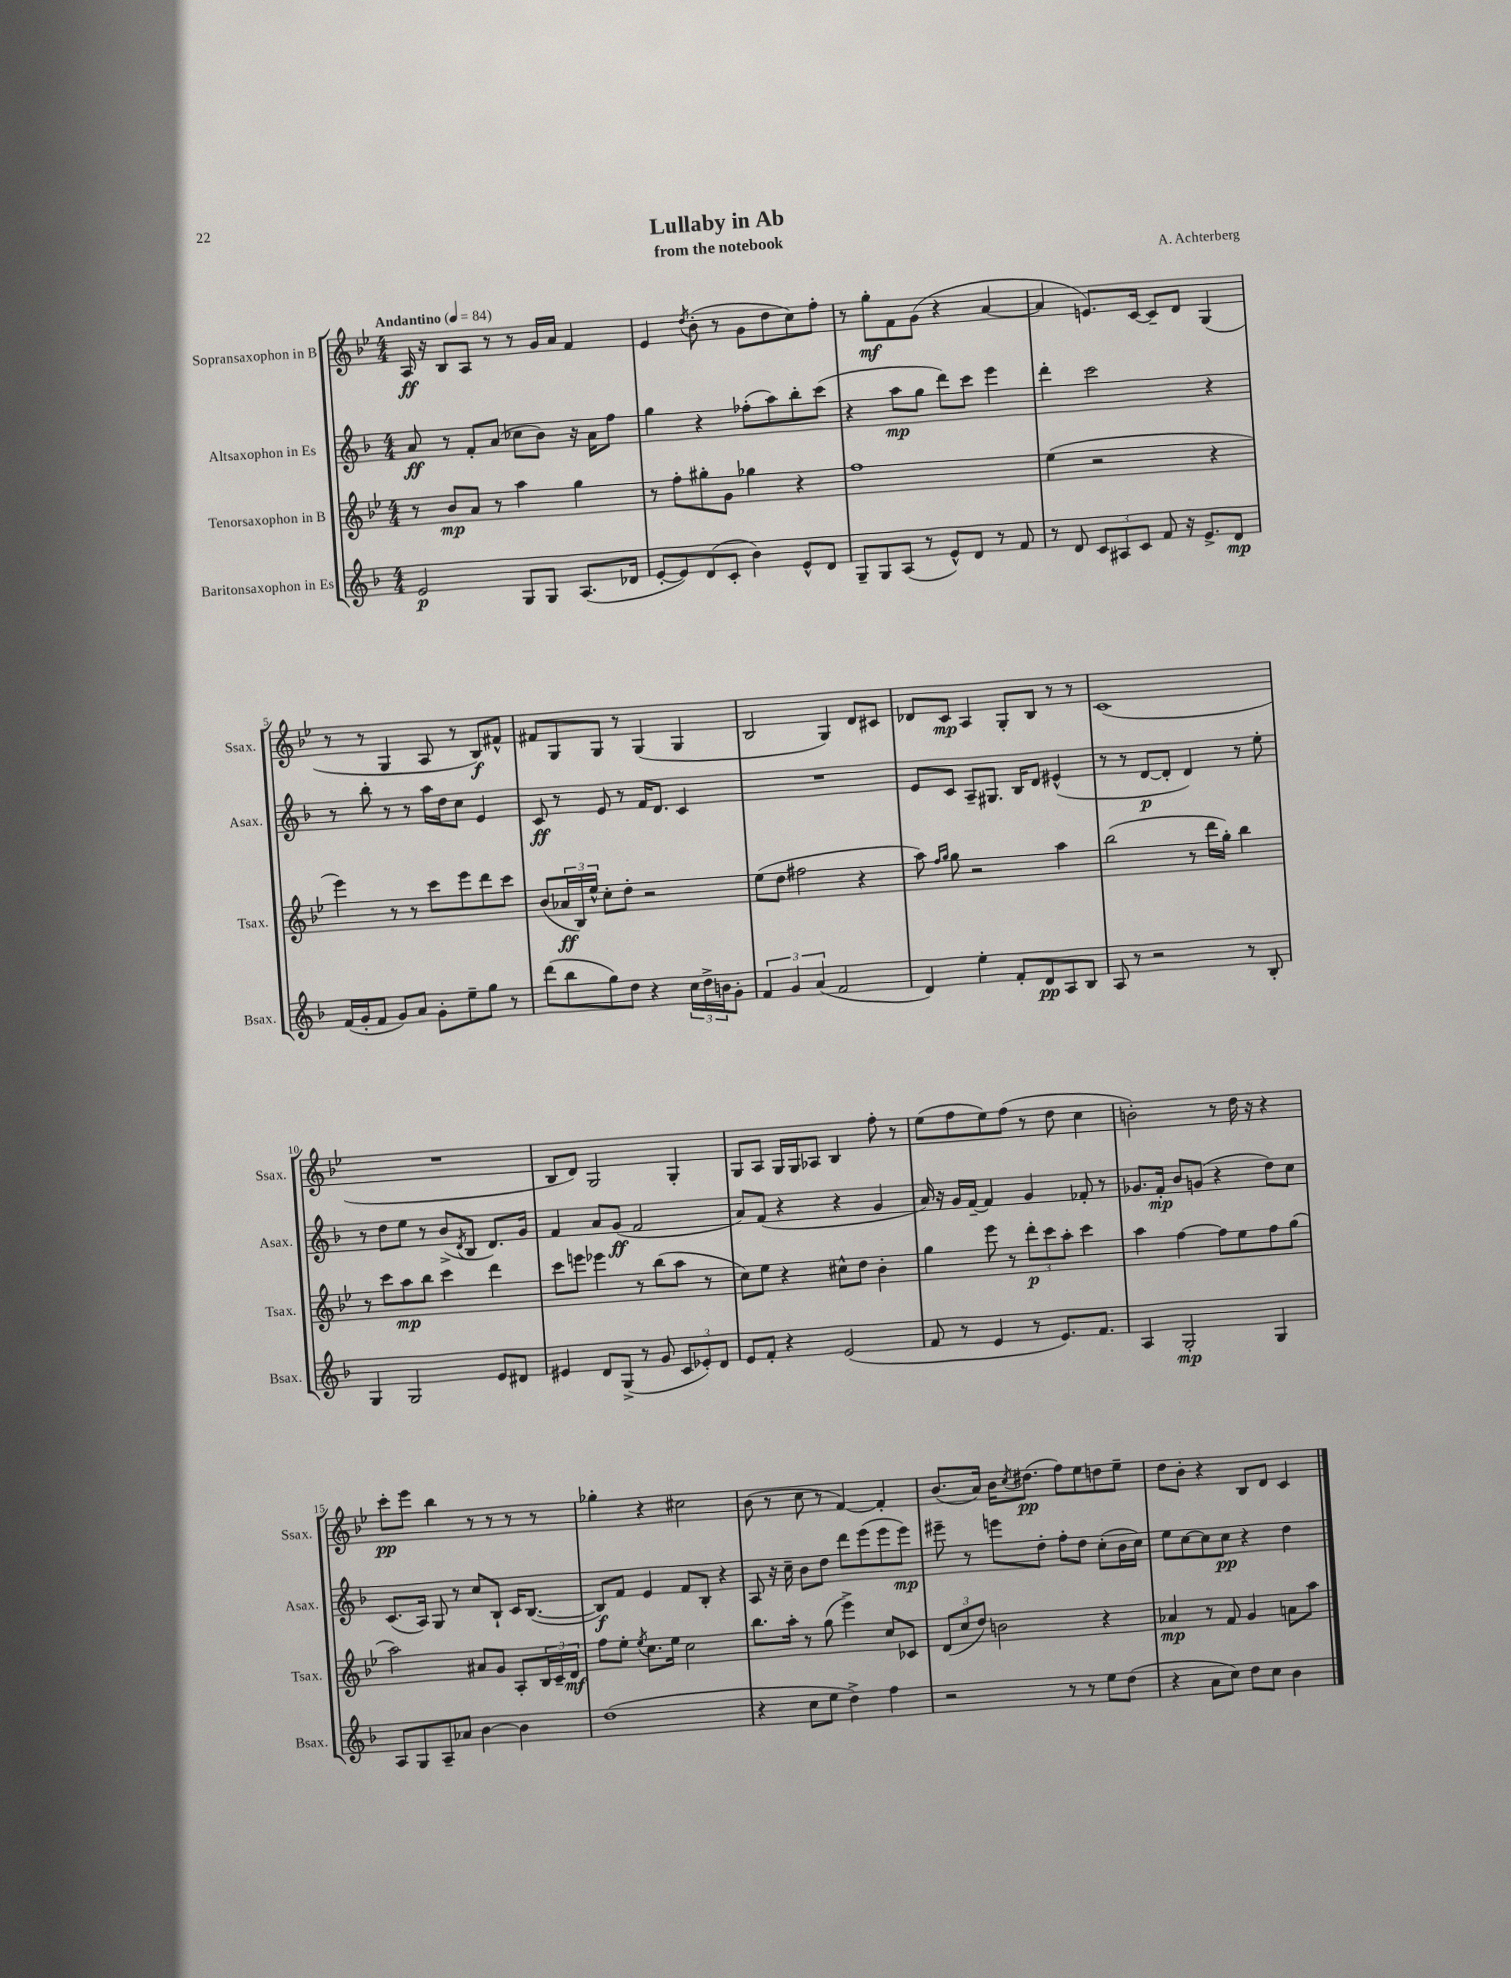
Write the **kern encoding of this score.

**kern	**kern	**kern	**kern
*staff4	*staff3	*staff2	*staff1
*clefG2	*clefG2	*clefG2	*clefG2
*k[b-]	*k[b-e-]	*k[b-]	*k[b-e-]
*M4/4	*M4/4	*M4/4	*M4/4
*MM84	*MM84	*MM84	*MM84
2e	8r	8a	16A
.	.	.	16r
.	8b-	8r	8B-
.	8a	8f'	8A
.	8r	(8a	8r
8G	4aa	8cc-	8r
8G	.	8b-)	16g
.	.	.	16a
(8.A	4gg	16r	4f
.	.	16a	.
.	.	8ff	.
16d-	.	.	.
=	=	=	=
[8e'	8r	4gg	4e-
8e])	8ff'	.	.
.	.	.	8qdd
(8d	8gg#'	4r	(8b-'
8c'	8g	.	8r
4b-)	4gg-	(8ff-'	8g
.	.	8aa)	8dd
8e^^	4r	8bb-'	8cc)
8d	.	(8ccc	8ff'
=	=	=	=
8G~	1ff	4r	8r
8G	.	.	8gg'
(8A	.	8aa	8f
8r	.	8gg	(8g
8e^^)	.	8ddd)	4r
8d	.	8ccc	.
8r	.	4eee	[4a
8f	.	.	.
=	=	=	=
8r	(4ee-	4ddd'	4a]
8d	.	.	.
12c	2r	2ccc	8.e)
12A#	.	.	.
12c	.	.	.
.	.	.	[16c
8f	.	.	8c~]
16r	.	.	8d
8.e^	.	.	.
.	4r	4r	(4G
8d	.	.	.
=	=	=	=
(16f	4eee-)	8r	8r
16g'	.	.	.
8f	.	8bb-'	8r
8g)	8r	8r	4G
8a	8r	8r	.
8g'	8ccc	16aa	8A
.	.	16dd	.
8ee~	8eee-	8cc	8r
8gg	8ddd	4e	8B-)
8r	8ccc	.	8f#^^
=	=	=	=
(8ddd	(8b-	8c	8f#
8bb-	24a-	8r	8G
.	24B-)	.	.
.	24ee-^^	.	.
8gg)	8cc'	8e	8G
8dd	8dd'	8r	8r
4r	2r	16f	(4G
.	.	8.d	.
24cc	.	4c	4G
24dd^	.	.	.
24b	.	.	.
8g'	.	.	.
=	=	=	=
6f	(8ee-	1r	2B-
.	8dd	.	.
6g	.	.	.
.	2ff#	.	.
(6a	.	.	.
2f	.	.	4G)
.	4r	.	8d
.	.	.	8c#
=	=	=	=
4d)	8aa)	8e	8d-
.	16qqff	.	.
.	16qqgg	.	.
.	8gg	8c	8c
4ee'	2r	8A~	4A
.	.	8.G#	.
8f'	.	.	8G'
.	.	16B-	.
8d	.	8d	8B-
8A	4aa	(4e#^^	8r
8B-	.	.	8r
=	=	=	=
8A	(2bb-	8r	(1c
8r	.	8r	.
2r	.	[8d	.
.	.	8d']	.
.	8r	4d)	.
.	16ddd	.	.
.	16gg')	.	.
8r	4bb-	8r	.
8B-'	.	8ee'	.
=	=	=	=
4G	8r	8r	1r
.	8ccc	8dd	.
2G	8aa	8ee	.
.	8bb-	8r	.
.	4ccc	(8b-^	.
.	.	8qd	.
.	.	8B-	.
8e	4ddd	8.d)	.
8d#	.	.	.
.	.	16g	.
=	=	=	=
4e#	8ccc	4f	8B-
.	8eee	.	8d)
8d	4eee-	8a	2G
(8G^	.	(8g	.
8r	8r	2f	.
8g	(8bb-	.	.
12c	8aa	.	4G'
12e-')	.	.	.
.	8r	.	.
12d	.	.	.
=	=	=	=
8e	8cc)	8a)	8G
8f'	8ee-	(8f	8A
4r	4r	4r	16G
.	.	.	16G
.	.	.	8A-
(2e	8cc#^^	4r	4B-
.	8dd	.	.
.	4b-'	4g	8ff'
.	.	.	8r
=	=	=	=
8f	4gg	16a)	(8ee-
.	.	16r	.
8r	.	16g	8ff
.	.	[16f~	.
4e	8eee-	4f]	8ee-)
.	8r	.	(8ff
8r	12ddd'	4g	8r
.	12ccc	.	.
8.e)	.	.	8dd
.	12aa'	.	.
.	4ccc	8f-'	4cc
8.f	.	.	.
.	.	8r	.
=	=	=	=
4A	4aa	8.g-	2b')
.	.	16f'	.
2G'	[4ff	8b-	.
.	.	(8g	.
.	8ff]	4r	8r
.	8ee-	.	16dd
.	.	.	16r
4G	8ff	8dd)	4r
.	(8gg	8cc	.
=	=	=	=
8A	2aa)	(8.c	8ccc'
8G	.	.	8eee-
.	.	16A)	.
8A~	.	8G	4bb-
8a-	.	8r	.
[4b-	8a#	8cc	8r
.	8g	8B-`	8r
4b-]	8A'	16c	8r
.	.	([8.B-	.
.	24B-	.	8r
.	24c~	.	.
.	24d	.	.
=	=	=	=
(1dd	8ff	8B-])	4gg-'
.	8ee-'	8f	.
.	8qee-	.	.
.	8.cc	4e	4r
.	16ee-	.	.
.	2cc	8f	2cc#
.	.	8B-'	.
.	.	4r	.
=	=	=	=
4r	8.bb-	8A	(8b-
.	.	16r	8r
.	16aa'	16cc~	.
8cc	8r	8b-	8cc
8ee	(8gg	8dd	8r
4dd^)	4eee-^)	8ddd	[4f)
.	.	(8eee	.
4ff	8cc	8eee	4f']
.	8c-	8eee)	.
=	=	=	=
2r	(12d	8eee#~	(8.b-
.	12cc	.	.
.	.	8r	.
.	12dd)	.	.
.	.	.	16a)
.	2b	8eee	16b-
.	.	.	8qcc
.	.	.	(8.dd#
.	.	8dd'	.
8r	.	8ff'	8ff)
8r	.	8dd	8ee-
8ee	4r	(8cc'	8dd
(8dd	.	16b-	8ee-~
.	.	16cc)	.
=	=	=	=
4r	4a-	8ee	8dd
.	.	[8cc	8b-'
8a	8r	8cc]	4r
8cc)	8f	8cc	.
8dd	4g	4r	8B-
8cc	.	.	8d
4b-	8a	4dd	4c
.	8aa	.	.
==	==	==	==
*-	*-	*-	*-
